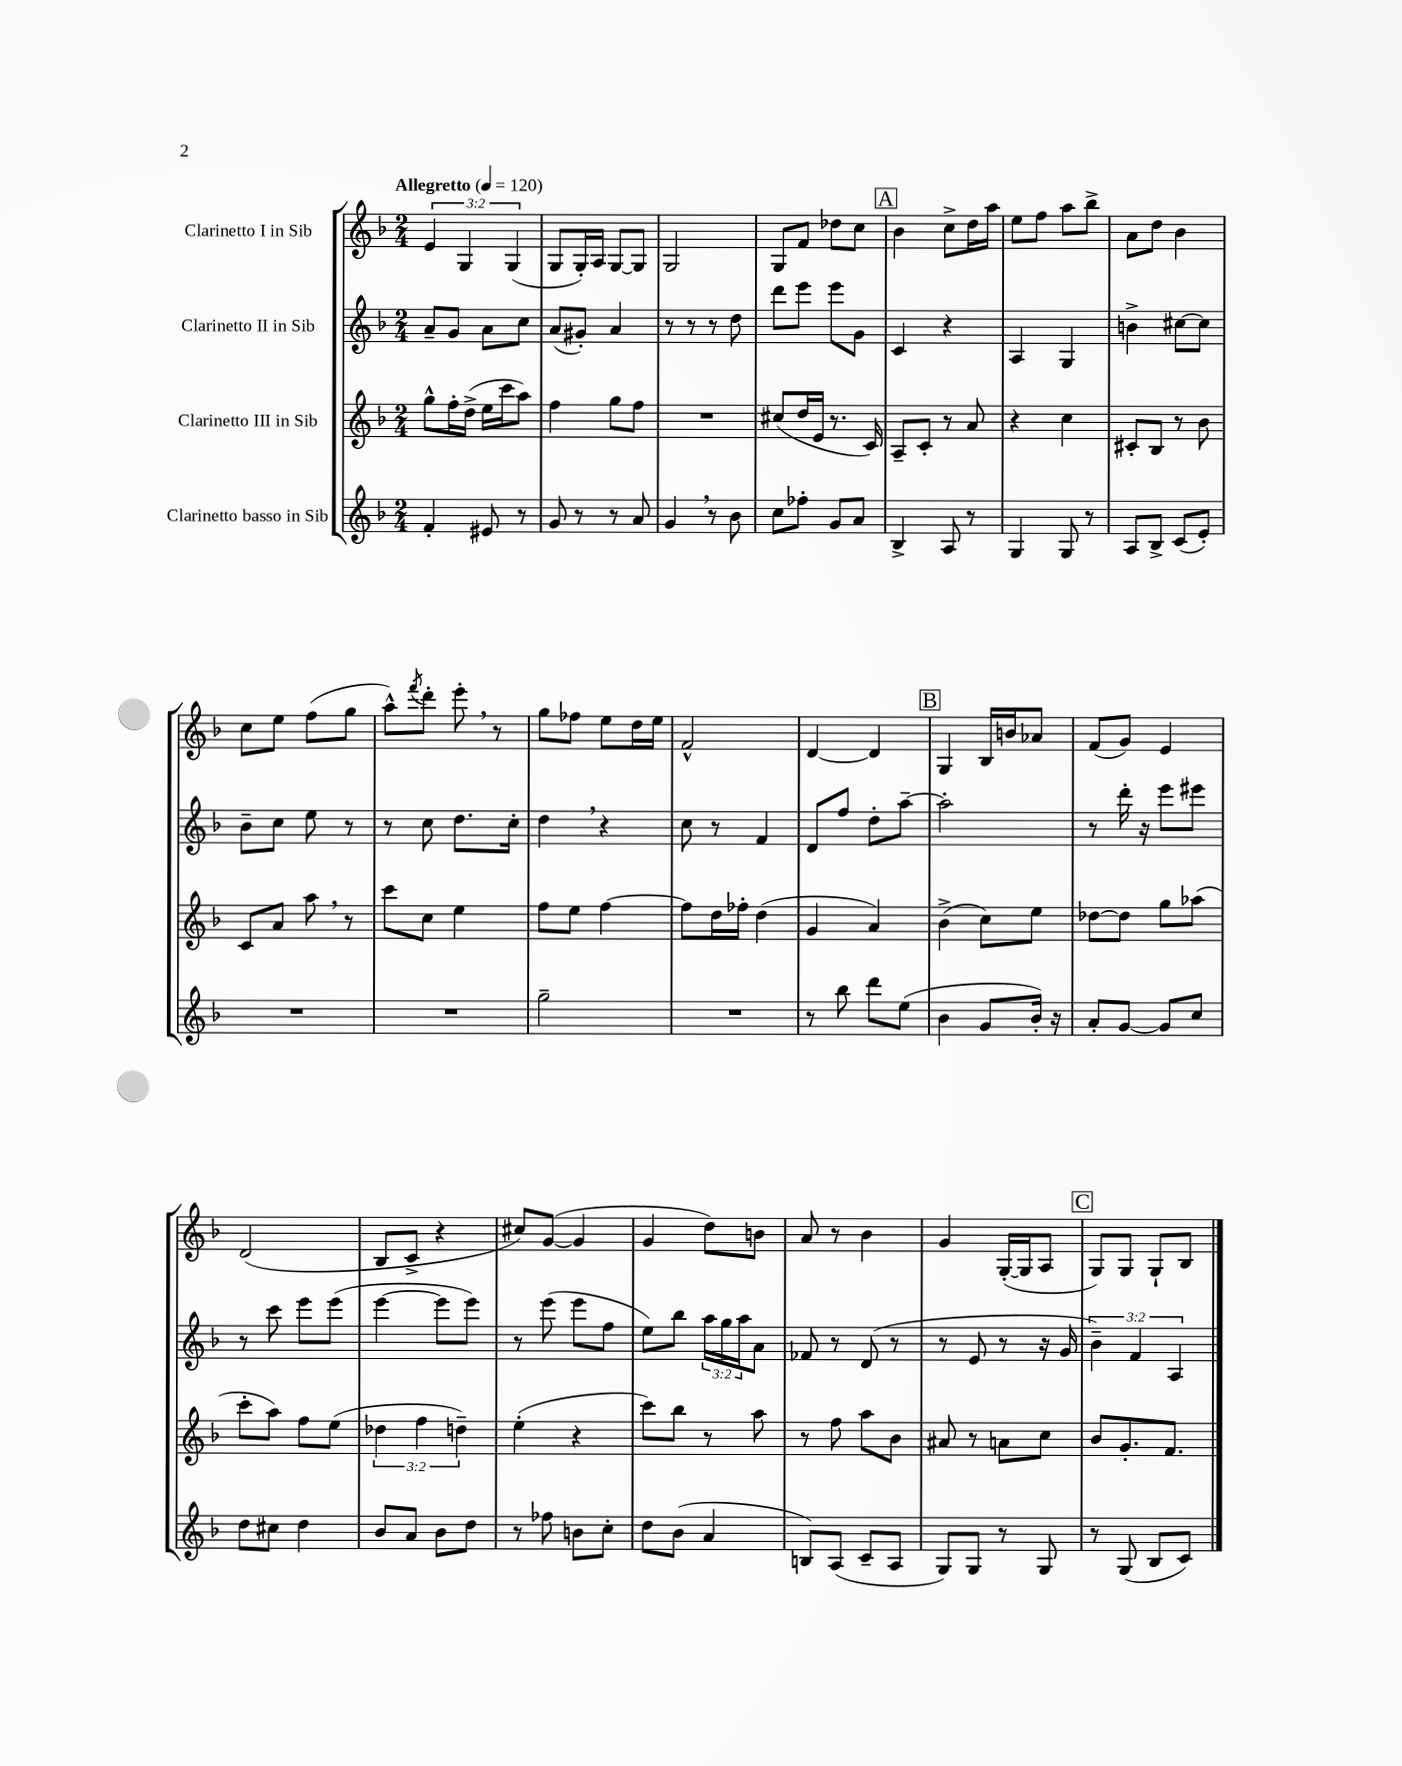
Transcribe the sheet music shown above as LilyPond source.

<<
\new StaffGroup <<
\new Staff = "s0" \with { instrumentName = "Clarinetto I in Sib" } {
    \clef treble \key f \major \numericTimeSignature \time 2/4 \override Staff.TupletNumber.text = #tuplet-number::calc-fraction-text \tempo "Allegretto" 4 = 120
    \tuplet 3/2 { e'4 g4 g4( } |
    g8 g16-.) a16 g8~ g8 |
    g2 |
    g8 f'8 des''8 c''8 |
    \mark \markup { \box "A" } bes'4 c''8-> d''16 a''16 |
    e''8 f''8 a''8 bes''8-> |
    a'8 d''8 bes'4 |
    c''8 e''8 f''8( g''8 |
    a''8-^) \acciaccatura { f'''8 } d'''8-. e'''8-. \breathe r8 |
    g''8 fes''8 e''8 d''16 e''16 |
    f'2-^ |
    d'4~ d'4 |
    \mark \markup { \box "B" } g4 bes16 b'16 aes'8 |
    f'8( g'8) e'4 |
    d'2( |
    bes8 c'8-> r4 |
    cis''8) g'8~( g'4 |
    g'4 d''8) b'8 |
    a'8 r8 bes'4 |
    g'4 g16~-.( g16 a8 |
    \mark \markup { \box "C" } g8) g8 g8-! bes8 \bar "|." |
}
\new Staff = "s1" \with { instrumentName = "Clarinetto II in Sib" } {
    \clef treble \key f \major \numericTimeSignature \time 2/4 \override Staff.TupletNumber.text = #tuplet-number::calc-fraction-text
    a'8-- g'8 a'8 c''8 |
    a'8( gis'8-.) a'4 |
    r8 r8 r8 d''8 |
    d'''8 e'''8 e'''8 g'8 |
    \mark \markup { \box "A" } c'4 r4 |
    a4 g4 |
    b'4-> cis''8~ cis''8 |
    bes'8-- c''8 e''8 r8 |
    r8 c''8 d''8. c''16-. |
    d''4 \breathe r4 |
    c''8 r8 f'4 |
    d'8 f''8 d''8-. a''8~-- |
    \mark \markup { \box "B" } a''2-. |
    r8 d'''16-. r16 e'''8 eis'''8 |
    r8 c'''8 e'''8 e'''8( |
    e'''4~ e'''8 e'''8) |
    r8 e'''8( e'''8 f''8 |
    e''8) bes''8 \tuplet 3/2 { a''16 g''16 a''16 } a'8 |
    fes'8 r8 d'8( r8 |
    r8 e'8 r8 r16 g'16 |
    \mark \markup { \box "C" } \tuplet 3/2 { bes'4--) f'4 a4 } \bar "|." |
}
\new Staff = "s2" \with { instrumentName = "Clarinetto III in Sib" } {
    \clef treble \key f \major \numericTimeSignature \time 2/4 \override Staff.TupletNumber.text = #tuplet-number::calc-fraction-text
    g''8-^ f''16-. d''16->( e''16 c'''16 a''8) |
    f''4 g''8 f''8 |
    R2 |
    cis''8( d''16 e'16 r8. c'16) |
    \mark \markup { \box "A" } a8-- c'8-. r8 a'8 |
    r4 c''4 |
    cis'8-. bes8 r8 bes'8 |
    c'8 a'8 a''8 \breathe r8 |
    c'''8 c''8 e''4 |
    f''8 e''8 f''4~ |
    f''8 d''16 fes''16-. d''4( |
    g'4 a'4) |
    \mark \markup { \box "B" } bes'4->( c''8) e''8 |
    des''8~ des''8 g''8 aes''8( |
    c'''8-. a''8) f''8 e''8( |
    \tuplet 3/2 { des''4 f''4 d''4--) } |
    e''4-.( r4 |
    c'''8) bes''8 r8 a''8 |
    r8 f''8 a''8 bes'8 |
    ais'8 r8 a'8 c''8 |
    \mark \markup { \box "C" } bes'8 g'8.-. f'8. \bar "|." |
}
\new Staff = "s3" \with { instrumentName = "Clarinetto basso in Sib" } {
    \clef treble \key f \major \numericTimeSignature \time 2/4
    f'4-. eis'8 r8 |
    g'8 r8 r8 a'8 |
    g'4 \breathe r8 bes'8 |
    c''8 fes''8-. g'8 a'8 |
    \mark \markup { \box "A" } bes4-> a8 r8 |
    g4 g8 r8 |
    a8 bes8-> c'8( e'8-.) |
    R2 |
    R2 |
    g''2-- |
    R2 |
    r8 bes''8 d'''8 e''8( |
    \mark \markup { \box "B" } bes'4 g'8 bes'16-.) r16 |
    a'8-. g'8~ g'8 c''8 |
    d''8 cis''8 d''4 |
    bes'8 a'8 bes'8 d''8 |
    r8 fes''8 b'8 c''8-. |
    d''8 bes'8( a'4 |
    b8) a8( c'8-- a8 |
    g8) g8 r8 g8 |
    \mark \markup { \box "C" } r8 g8( bes8 c'8) \bar "|." |
}
>>
>>
\layout { \context { \Score \remove "Bar_number_engraver" } }
